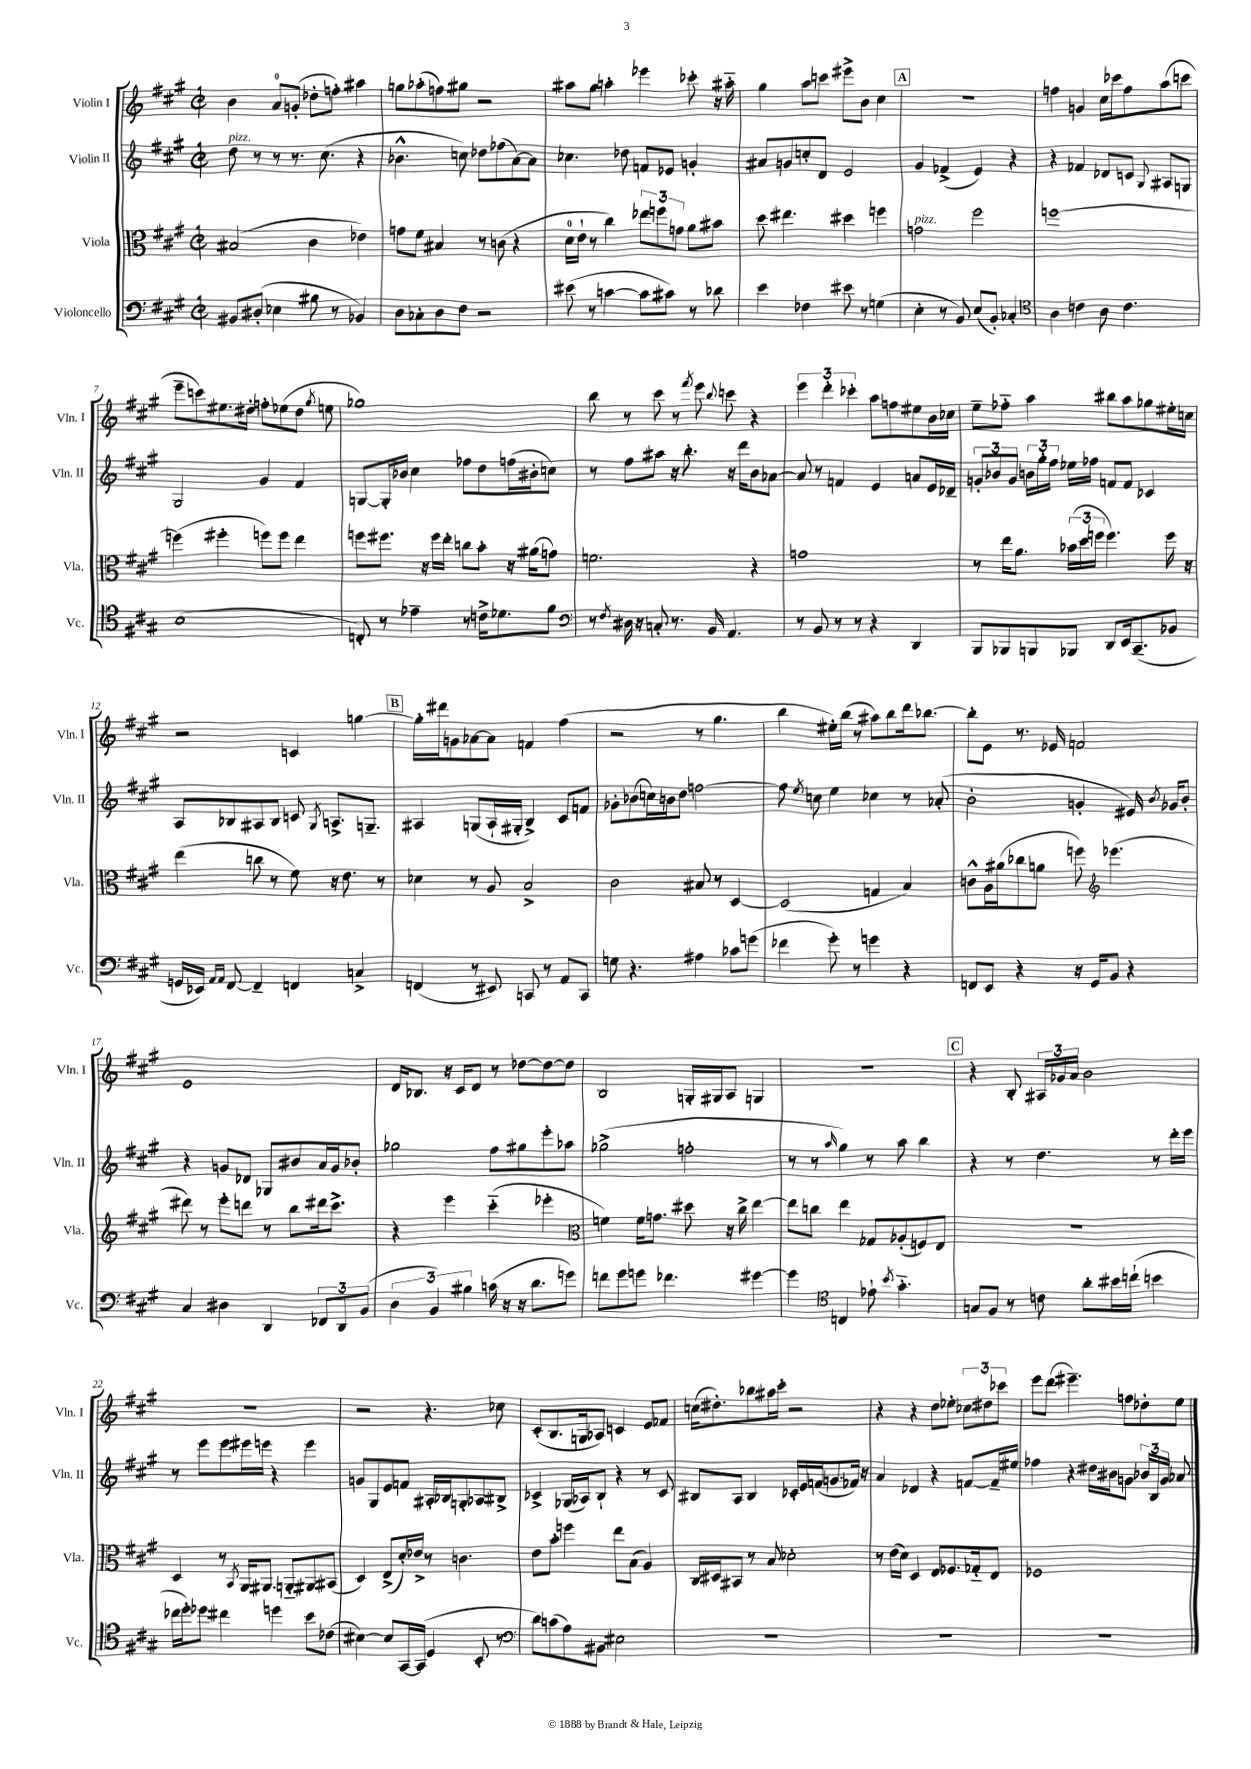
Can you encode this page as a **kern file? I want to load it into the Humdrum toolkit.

**kern	**kern	**kern	**kern
*part4	*part3	*part2	*part1
*staff4	*staff3	*staff2	*staff1
*I"Violoncello	*I"Viola	*I"Violin II	*I"Violin I
*I'Vc.	*I'Vla.	*I'Vln. II	*I'Vln. I
*clefF4	*clefC3	*clefG2	*clefG2
*k[f#c#g#]	*k[f#c#g#]	*k[f#c#g#]	*k[f#c#g#]
*M2/2	*M2/2	*M2/2	*M2/2
*met(c|)	*met(c|)	*met(c|)	*met(c|)
=1	=1	=1	=1
!	!	!LO:TX:a:i:t=pizz.	!
8BB#X/L	(2B#X/	8dd\	4b\
(8D#X'/J	.	8r	.
4E-X\	.	8r	8a/L
.	.	8.r	(8gn'/J
8B#X\	4c#\	.	8dd-X'\L
.	.	(8.cc#\	.
8r	.	.	8ffn'\J)
4BB-X/)	4e-X\)	4r	4aa#X\
=2	=2	=2	=2
8D\L	8gn\L	4.b-X^^\	8ggn\L
8C-X'\	8f#\J	.	(8aa-X'\
8D\	4B#X/	.	8ffn\)
8F#\J	.	8ccn\)	8gg#X\J
2r	8r	8dd-X\L	2r
.	(8cn\	(8ff-X\	.
.	4r	[8a\)	.
.	.	8a\J]	.
=3	=3	=3	=3
(8e#X\	16d\LL	4.cc-X\	8aa#X\L
.	16e`\JJ	.	.
8r	8r	.	8gg#\J
[4cn\	4cc#\)	.	4aan'\
.	.	8dd-X\	.
8c\L]	12ee-X\L	8fn/L	4eee-X\
.	12ffn\	.	.
8c#X\J)	.	8e-X/J	.
.	12gn\J	.	.
8r	8a\L	4gn'/	8ccc-X'\
8d-X\	8b#X\J	.	16r
.	.	.	16aa#X\
=4	=4	=4	=4
4e\	8dd\	8a#X/L	4gg#\
.	4.ee#X\	8gn/	.
4F-X\	.	8ccn'/	8aa\L
.	.	8d/J	8cccn\J
8e#X\	4dd#X\	2e/	8eee#X^\L
8r	.	.	8b\J
(4Gn\	4ffn\	.	4cc#\
!!LO:REH:place=s1:t=A
=5	=5	=5	=5
!	!LO:TX:a:i:t=pizz.	!	!
4E'\	2gn\	4g#/	1r
8r	.	(4f-X^/	.
8BB/)	.	.	.
(8E/L	2ff#\	4e/)	.
8BB'/J)	.	.	.
4C-X'/	.	4r	.
=6	=6	=6	=6
*clefC4	*	*	*
4A\	[1ffn	4r	4ffn\
4cn\	.	4f-X/	4gn/
8A\	.	8d-X/L	16cc#\LL
.	.	.	16ccc-X\J
4.c\	.	8cn/J	8ff\
.	.	8qqG#/	.
.	.	8A#X/L	(8aa\
.	.	8Gn/J	8cccn\J
!!LO:LB:g=z
=7	=7	=7	=7
(1B	(4ffn\]	2G#/	8eee~\L
.	.	.	8cccn\)
.	4ff#X'\	.	8.ee#X\
.	.	.	16dd#X'\Jk
.	8ffn\L)	4g#/	8ffn'\L
.	8ff\J	.	(8ee-X\
.	4ee\	4f#/	8dd#\J
.	.	.	8qgg#/
.	.	.	8een\
=8	=8	=8	=8
8Cn'/)	8ffn\L	[8Gn/L	1gg-X)
8r	8.ff#X\J	16G'/L]	.
.	.	16b-X/JJ	.
4e-X~\	.	4cc#\	.
.	16r	.	.
.	16ff#\LL	.	.
.	16ee'\JJ	.	.
8r	8ccn\L	8ff-X\L	.
16cn^\KL	8b'\J	8dd\	.
8.d-X\	.	.	.
.	16r	(16ffn\L	.
.	(16a#X\KL	16b#X'\J	.
8f#\J	8gn\J)	8ccn\J)	.
=9	=9	=9	=9
*clefF4	*	*	*
8r	2.fn\	8r	8bb\
8qF#/	.	.	.
16D#X\	.	8ff#\L	8r
16r	.	.	.
8Cn'/	.	8aa#X\J	8ccc#\
8.r	.	16r	8r
.	.	8.bb'\	.
.	.	.	8qfff#/
.	.	.	8eee\
16BB/	.	.	.
.	.	.	8qqbb/
4.AA/	.	16r	8cccn\
.	.	16ddd\KL	.
.	4r	8b\	4r
.	.	[8a-X\J	.
=10	=10	=10	=10
8r	1gn	8a-/]	6eee\
8BB/	.	8r	.
.	.	.	6ddd'\
8r	.	4fn/	.
.	.	.	6ccc-X'\
8r	.	.	.
4r	.	4e/	8aa\L
.	.	.	8ffn\
4DD/	.	8an/L	8ee#X\
.	.	16e/L	16b\L
.	.	16d-X~/JJ	16cc-X\JJ
=11	=11	=11	=11
8BBB/L	8r	12gn'/L	8ee~\L
.	.	12b-X/	.
8BBB-X/	16ee\KL	.	8ff-X\J
.	.	12g/J	.
.	8.a\J	.	.
8BBBn/	.	24bn\LL	4aa\
.	.	24gg#'\	.
.	.	24ff#\JJ	.
8BBB-X/J	(24b-X\LL	16ee-X\LL	.
.	24dd\	.	.
.	.	16ff-X\JJ	.
.	24ffn\JJ	.	.
8DD/L	4.ff\)	8fn/L	8bb#X\L
16EE/k	.	8f/J	8aa\
(8.CC#~/	.	.	.
.	.	4c-X/	8gg-X\
8BB-X/J	16ff\	.	16ee#X'\L
.	16r	.	16ccn\JJ
!!LO:LB:g=z
=12	=12	=12	=12
16GGn/LL	(4ee\	8A/L	2r
16EE-X/JJ)	.	.	.
16qqAA/LL	.	.	.
16qqAA/JJ	.	.	.
[8FF#/	.	8B-X/	.
4FF#~/]	8ccn\	8A#X/	.
.	8r	8B-/J	.
4FFn/	8f#\)	8cn/	4cn/
.	.	8qG#/	.
.	16r	8.An^/L	.
.	8.e\	.	.
4Cn^/	.	.	[4ggn\
.	.	8.Gn~/J	.
.	8r	.	.
!!LO:REH:place=s1:t=B
=13	=13	=13	=13
(4FFn/	4d-X\	4A#X/	16gg'\LL]
.	.	.	16ddd#X\J
.	.	.	8gn\
8r	8r	(8Gn/L	[8a-X\
8EE#X/)	8A/	16A#`/L	8a-\J]
.	.	16G#X'/JJ	.
8CCn/	2B^/	4B^/)	4fn/
8r	.	.	.
8AA/L	.	8c#/L	(4ff#\
8CC/J	.	8fn/J	.
=14	=14	=14	=14
8Gn\	2c#\	8g-X'\L	2r
4.r	.	(8b-X\	.
.	.	16ccn\L)	.
.	.	16bn\J	.
.	.	8dd\J	.
4A#X\	8B#X/	[2ffn\	8r
.	8r	.	4.gg#\
8c-X\L	[4D/	.	.
(8gn\J	.	.	.
=15	=15	=15	=15
4f-X\	(2D/]	8ff\]	4bb\
.	.	8qee/	.
.	.	8ccn\	.
8g#'\)	.	4ee\	16ee#X'\LL)
.	.	.	(16bb\JJ
8r	.	.	8r
4gn\	4Gn/	4cc-X\	8aa#X\L)
.	.	.	8bb\
4r	4B/)	8r	16ddd\k
.	.	.	[8.bb-X\J
.	.	(8a-X'/	.
=16	=16	=16	=16
8FFn/L	8cn^^\L	2b'\	8bb-'\L]
8EE/J	16A\L	.	8e\J
.	(16a#X\J	.	.
4r	8cc-X\	.	8.r
.	8an\J	.	.
.	.	.	16e-X/
16r	8ffn\)	4gn'/	2fn/
16GG#/KL	.	.	.
*	*clefG2	*	*
8BB/J	(4.eee-X\	.	.
4r	.	16e#X/)	.
.	.	8qb/	.
.	.	16g-X/KL	.
.	.	8b'/J	.
!!LO:LB:g=z
=17	=17	=17	=17
4C#/	8ddd#X\)	4r	1e
.	8r	.	.
4D#X\	8eee'\L	8gn/L	.
.	8dddn\J	8d-X/J	.
4DD/	8r	8G-X/L	.
.	8bb\L	8b#X/	.
12FF-X/L	16ddd#X\k	16a/L	.
.	8.ccc#^\J	16g/J	.
12DD/	.	.	.
.	.	8b-X'/J	.
(12BB/J	.	.	.
=18	=18	=18	=18
6D\	4r	2gg-X\	16d/KL
.	.	.	8.B-X/J
6BB/)	.	.	.
.	4eee\	.	16r
.	.	.	16c#/KL
6B#X\	.	.	.
.	.	.	8d/J
(16cn\	(4ccc#\	8ff#\L	8r
16r	.	.	.
16r	.	8gg#X\	[8dd-X\L
8.d\L	.	.	.
.	4eee-X'\	8eee'\	8dd-\_
8gn\J)	.	8aa-X\J	8dd-\J]
=19	=19	=19	=19
*	*clefC3	*	*
8fn\L	4fn\)	(2gg-X^\	2B/
8g#\	.	.	.
8gn\J	16f\KL	.	.
.	8.gn\J	.	.
4.f-X\	.	.	.
.	8dd#X\	2ffn'\	16Gn'/LL
.	.	.	16G#X/J
.	16r	.	8A/J
.	16cc#^\	.	.
[4g#X\	[4ee\	.	4Gn/
=20	=20	=20	=20
4g#\]	8ee\L]	8r	1r
.	8ccn\J	8r	.
*clefC4	*	*	*
.	.	16qqaa/	.
4Cn/	4ee\	4gg#\)	.
8e-X`\	8G-X/L	8r	.
8qb/	.	.	.
4.g#\	(8A-X'/	8aa\	.
.	8Fn/)	4bb\	.
.	8E/J	.	.
!!LO:REH:place=s1:t=C
=21	=21	=21	=21
8Gn/L	1r	4r	4r
8F#/J	.	.	.
8r	.	8r	8B'/
8cn\	.	4.dd\	24A#X/LL
.	.	.	24g-X/
.	.	.	24a/JJ
8a'\L	.	.	2b\
16b#X\L	.	.	.
(16ccn`\JJ	.	.	.
4bn\	.	8r	.
.	.	16ddd'\LL	.
.	.	16eee\JJ	.
!!LO:LB:g=z
=22	=22	=22	=22
16cc-X\LL	4D/	8r	1r
16dd'\J)	.	.	.
8dd-X\J	.	8eee\L	.
4cc#X\	8r	8eee\	.
.	8qBB/	.	.
.	16AA/KL	16eee#X\L	.
.	8.AA#X/J	16eeen\JJ	.
4ddn\	.	4r	.
.	8AAn/L	.	.
8b\L	8AA#X/	4eee\	.
(8c-X\J	(8BB#X/J	.	.
=23	=23	=23	=23
[4B#X\)	4D/)	8gn/L	2r
.	.	8G#/	.
8B#/L]	(8E^/L	8e/	.
[16GG#/L	16d'/L)	8fn/J	.
(16GG#/JJ]	16e-X^/JJ	.	.
4D/	8r	16A#X'/LL	4.r
.	.	16B-X/J	.
.	4.cn\	8Gn'/	.
8BB'/	.	8A-X/	.
8r	.	8B#X^/J	8cc-X\
=24	=24	=24	=24
*clefF4	*	*	*
8d\L)	8e\L	4c-X^/	(8c#'/L
(8cn\	8b'\J	.	8.B/
8A\)	4ffn\	(16G-X/LL	.
.	.	16A-X/J)	16Gn/k
8BB#X\J	.	8B`/J	8A-X/J)
2E#X\	8ee\L	4r	4cn/
.	(8B\J	.	.
.	4A/)	8r	8e/L
.	.	8c-/	8f-X/J
=25	=25	=25	=25
1r	16C#/LL	8B#X/L	(16ccn\KL
.	16D#X/J	.	8.dd#X'\)
.	8BB#X/J	8A/J	.
.	8r	4B#/	8bb-X\
.	8B/	.	16aa#X\L
.	.	.	16ccc#'\JJ
.	2d-X'\	16c-X'/LL	2r
.	.	16e/	.
.	.	(16fn/J	.
.	.	8.gn/	.
.	.	16f-X/Jk)	.
.	.	16r	.
=26	=26	=26	=26
1r	8r	4a/	4r
.	(16e\LL	.	.
.	16d\JJ)	.	.
.	4D/	4d-X/	4r
.	8E/L	4r	8dd\L
.	8.F-X/	.	8ee-X'\J
.	.	[8fn/L	12cc-X\L
.	16G-X/k	.	.
.	.	.	12dd#X\
.	8E/J	16f~/L]	.
.	.	.	12ccc-X\J
.	.	16ee#X/JJ	.
=27	=27	=27	=27
1r	1F-X	4ff-X\	8eee\L
.	.	.	(8ddd\J
.	.	4r	4.eee#X~\)
.	.	16dd#X\LL	.
.	.	16b#X\J	.
.	.	8gn\J	8ffn\L
.	.	24b-X/LL	8dd-X'\
.	.	24B/	.
.	.	24g/JJ	.
.	.	8a-X/	8ee\J
==	==	==	==
*-	*-	*-	*-
